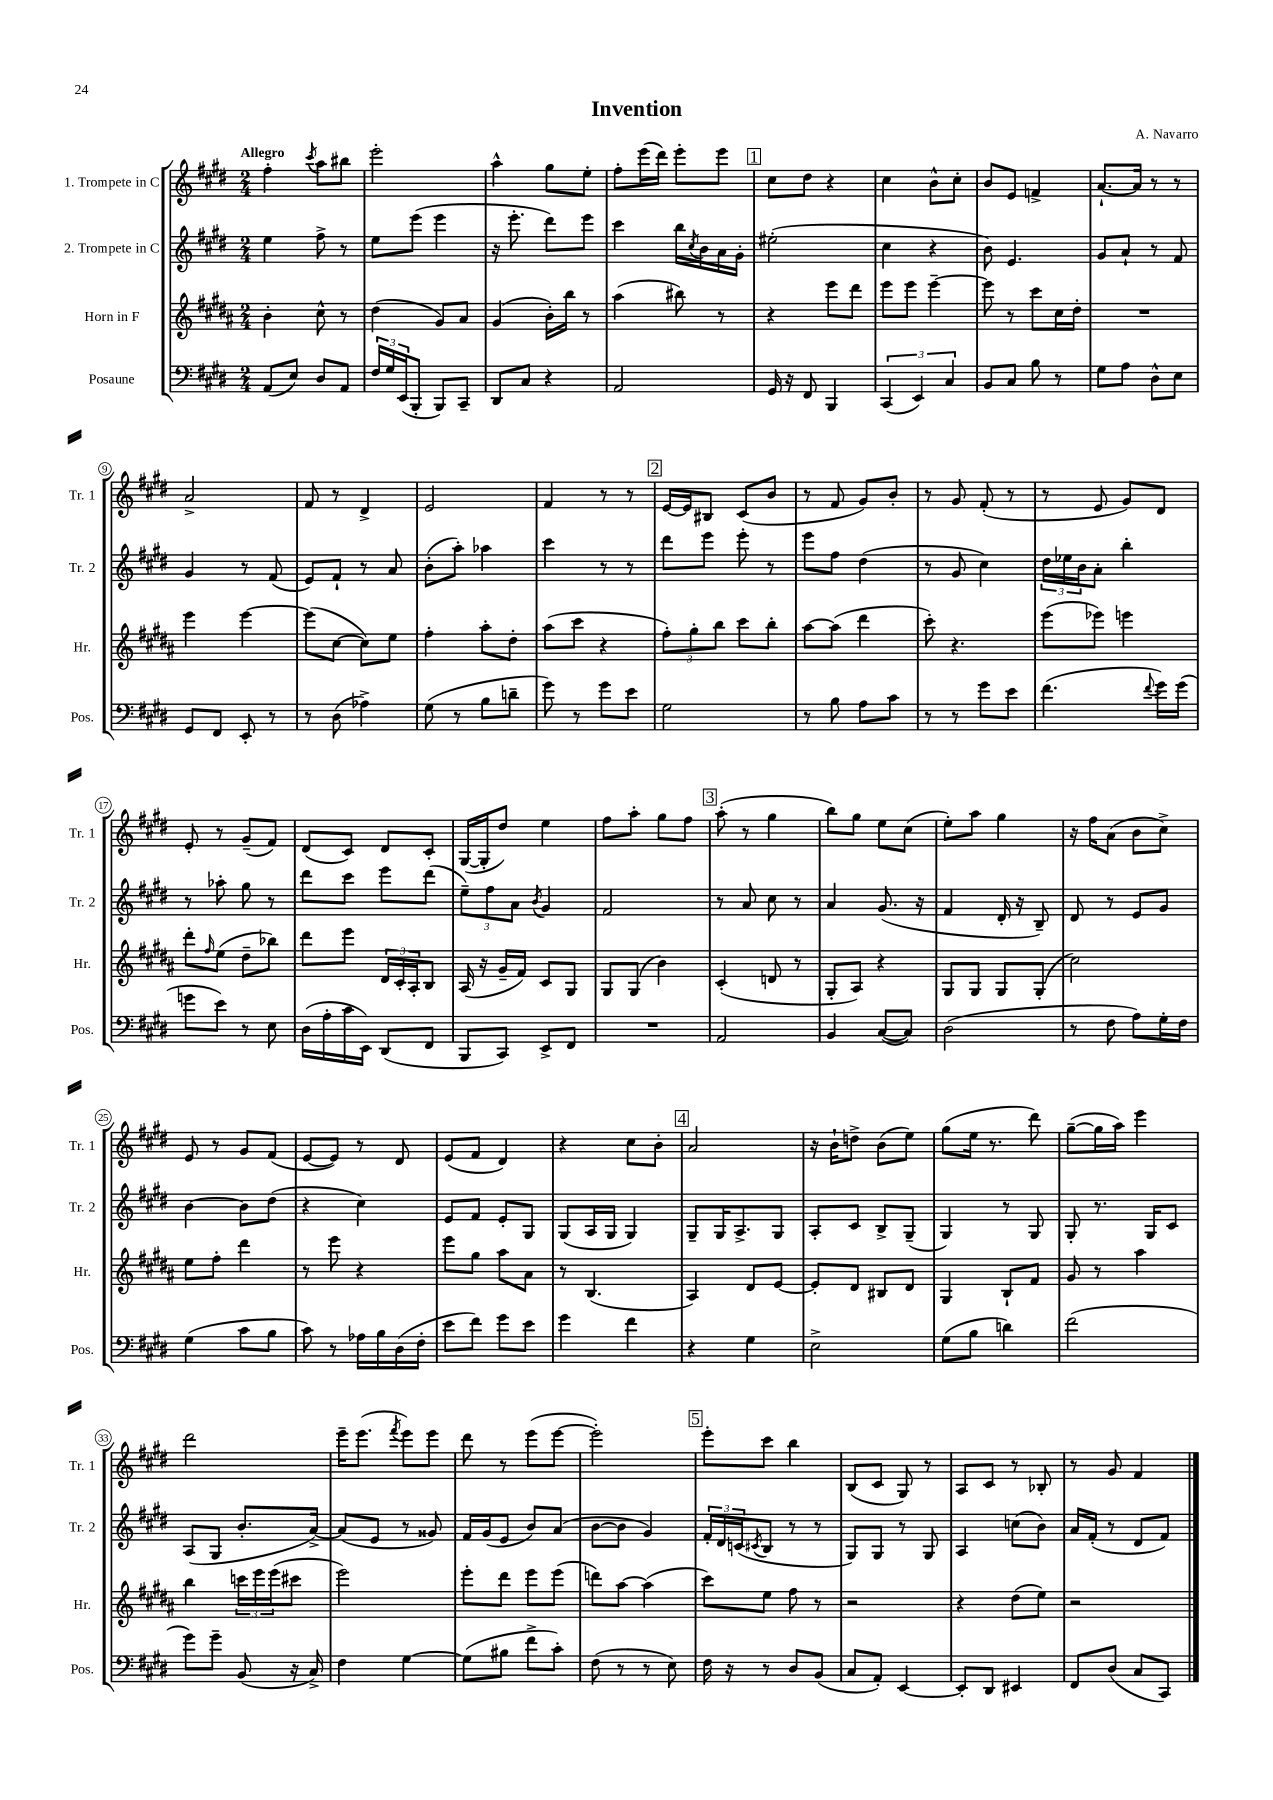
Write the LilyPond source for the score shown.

\header { title = "Invention" composer = "A. Navarro" }
<<
\new StaffGroup <<
\new Staff = "s0" \with { instrumentName = "1. Trompete in C" shortInstrumentName = "Tr. 1" } {
    \clef treble \key e \major \numericTimeSignature \time 2/4 \tempo "Allegro"
    fis''4-. \acciaccatura { cis'''8 } a''8 bis''8 |
    e'''2-. |
    a''4-^ gis''8 e''8-. |
    fis''8-. e'''16( dis'''16) e'''8-. e'''8 |
    \mark \markup { \box "1" } cis''8 dis''8 r4 |
    cis''4 b'8-^ cis''8-. |
    b'8 e'8 f'4-> |
    a'8.~-! a'16 r8 r8 |
    a'2-> |
    fis'8 r8 dis'4-> |
    e'2 |
    fis'4 r8 r8 |
    \mark \markup { \box "2" } e'16~ e'16 bis8 cis'8( b'8 |
    r8 fis'8 gis'8) b'8-. |
    r8 gis'8 fis'8-.( r8 |
    r8 e'8 gis'8) dis'8 |
    e'8-. r8 gis'8--( fis'8) |
    dis'8( cis'8) dis'8 cis'8-. |
    gis16~( gis16-. dis''8) e''4 |
    fis''8 a''8-. gis''8 fis''8 |
    \mark \markup { \box "3" } a''8-.( r8 gis''4 |
    b''8) gis''8 e''8 cis''8( |
    e''8-.) a''8 gis''4 |
    r16 fis''16 a'8( b'8 cis''8->) |
    e'8 r8 gis'8 fis'8( |
    e'8~ e'8) r8 dis'8 |
    e'8( fis'8 dis'4) |
    r4 cis''8 b'8-. |
    \mark \markup { \box "4" } a'2 |
    r16 b'16-! d''8-> b'8( e''8) |
    gis''8( e''16 r8. dis'''8) |
    gis''8~--( gis''16 a''16) e'''4 |
    dis'''2 |
    e'''16-- e'''8.( \acciaccatura { fis'''8 } e'''8) e'''8 |
    dis'''8 r8 e'''8( e'''8~ |
    e'''2-.) |
    \mark \markup { \box "5" } e'''8-. cis'''8 b''4 |
    b8( cis'8 gis8) r8 |
    a8 cis'8 r8 bes8-. |
    r8 gis'8 fis'4 \bar "|." |
}
\new Staff = "s1" \with { instrumentName = "2. Trompete in C" shortInstrumentName = "Tr. 2" } {
    \clef treble \key e \major \numericTimeSignature \time 2/4
    e''4 fis''8-> r8 |
    e''8 e'''8( e'''4 |
    r16 e'''8.-. dis'''8) e'''8 |
    cis'''4 b''16 \acciaccatura { cis''8 } b'16 a'16 gis'16-. |
    \mark \markup { \box "1" } eis''2-.( |
    cis''4 r4 |
    b'8) e'4. |
    gis'8 a'8-! r8 fis'8 |
    gis'4 r8 fis'8( |
    e'8) fis'8-! r8 a'8 |
    b'8-.( a''8-.) aes''4 |
    cis'''4 r8 r8 |
    \mark \markup { \box "2" } dis'''8 e'''8 e'''8-. r8 |
    e'''8 fis''8 dis''4( |
    r8 gis'8 cis''4) |
    \tuplet 3/2 { dis''16 ees''16 b'16 } a'8-. b''4-. |
    r8 aes''8-. gis''8 r8 |
    dis'''8 cis'''8 e'''8 dis'''8( |
    \tuplet 3/2 { e''8--) fis''8 a'8 } \acciaccatura { b'8 } gis'4 |
    fis'2 |
    \mark \markup { \box "3" } r8 a'8 cis''8 r8 |
    a'4 gis'8.( r16 |
    fis'4 dis'16-. r16 b8--) |
    dis'8 r8 e'8 gis'8 |
    b'4~ b'8 dis''8( |
    r4 cis''4) |
    e'8 fis'8 e'8-. gis8 |
    gis8( a16 gis16 gis4) |
    \mark \markup { \box "4" } gis8-- gis16 a8.-> gis8 |
    a8-. cis'8 b8-> gis8--( |
    gis4) r8 gis8 |
    gis8-. r8. gis16 cis'8 |
    a8( gis8 b'8.-. a'16~->) |
    a'8( e'8 r8 gisis'8) |
    fis'16 gis'16( e'8 b'8) a'8( |
    b'8~ b'8 gis'4) |
    \mark \markup { \box "5" } \tuplet 3/2 { fis'16-. dis'16 c'16( } \acciaccatura { cis'8 } b8 r8 r8 |
    gis8) gis8 r8 gis8 |
    a4 c''8( b'8) |
    a'16 fis'16-.( r8 dis'8 fis'8) \bar "|." |
}
\new Staff = "s2" \with { instrumentName = "Horn in F" shortInstrumentName = "Hr." } {
    \clef treble \key b \major \numericTimeSignature \time 2/4
    b'4-. cis''8-^ r8 |
    dis''4( gis'8) ais'8 |
    gis'4( b'16-.) b''16 r8 |
    ais''4( bis''8) r8 |
    \mark \markup { \box "1" } r4 e'''8 dis'''8 |
    e'''8 e'''8 e'''4~-- |
    e'''8 r8 cis'''8 cis''16 dis''16-. |
    R2 |
    e'''4 e'''4~ |
    e'''8( cis''8~ cis''8) e''8 |
    fis''4-. ais''8-. dis''8-. |
    ais''8( cis'''8 r4 |
    \mark \markup { \box "2" } \tuplet 3/2 { fis''8-.) gis''8-. b''8 } cis'''8 b''8-. |
    ais''8~ ais''8( dis'''4 |
    cis'''8-.) r4. |
    e'''8( ees'''8) e'''4 |
    dis'''8-. \grace { fis''16 } e''8( dis''8-- bes''8) |
    dis'''8 e'''8 \tuplet 3/2 { dis'16 cis'16-. ais16-. } b8 |
    ais16( r16 gis'16-- fis'16) cis'8 gis8 |
    gis8 gis8( b'4) |
    \mark \markup { \box "3" } cis'4-.( d'8 r8 |
    gis8-. ais8) r4 |
    gis8 gis8 gis8 gis8-.( |
    cis''2) |
    e''8 fis''8-. dis'''4 |
    r8 e'''8 r4 |
    e'''8 gis''8 ais''8 ais'8 |
    r8 b4.( |
    \mark \markup { \box "4" } ais4) dis'8 e'8~ |
    e'8-. dis'8 bis8 dis'8 |
    gis4 b8-! fis'8 |
    gis'8 r8 ais''4 |
    b''4 \tuplet 3/2 { c'''16 e'''16 e'''16( } cis'''8 |
    e'''2) |
    e'''8-. dis'''8 e'''8 e'''8( |
    d'''8) ais''8~ ais''4( |
    \mark \markup { \box "5" } cis'''8) e''8 fis''8 r8 |
    r2 |
    r4 dis''8( e''8) |
    r2 \bar "|." |
}
\new Staff = "s3" \with { instrumentName = "Posaune" shortInstrumentName = "Pos." } {
    \clef bass \key e \major \numericTimeSignature \time 2/4
    a,8( e8) dis8 a,8 |
    \tuplet 3/2 { fis16 gis16 e,16( } b,,8-. b,,8) cis,8-- |
    dis,8 cis8 r4 |
    a,2 |
    \mark \markup { \box "1" } gis,16 r16 fis,8 b,,4 |
    \tuplet 3/2 { cis,4( e,4) cis4 } |
    b,8 cis8 b8 r8 |
    gis8 a8 dis8-^ e8 |
    gis,8 fis,8 e,8-. r8 |
    r8 dis8( aes4->) |
    gis8( r8 b8 d'8-- |
    gis'8) r8 gis'8 e'8 |
    \mark \markup { \box "2" } gis2 |
    r8 b8 a8 cis'8 |
    r8 r8 gis'8 e'8 |
    fis'4.( \appoggiatura { fis'8 } gis'16) gis'16( |
    g'8 e'8) r8 e8 |
    dis16( a16-. cis'16 e,16) dis,8( fis,8 |
    b,,8 cis,8) e,8-> fis,8 |
    R2 |
    \mark \markup { \box "3" } a,2 |
    b,4 cis8~( cis8) |
    dis2( |
    r8 fis8 a8) gis16-. fis16 |
    gis4( cis'8 b8 |
    cis'8) r8 aes16 b16 dis16( fis16-. |
    e'8 fis'8) gis'8 e'8 |
    gis'4 fis'4 |
    \mark \markup { \box "4" } r4 gis4 |
    e2-> |
    gis8( b8 d'4) |
    fis'2( |
    gis'8) gis'8-- b,8( r16 cis16->) |
    fis4 gis4~ |
    gis8( bis8 fis'8-> cis'8-.) |
    fis8( r8 r8 e8) |
    \mark \markup { \box "5" } fis16 r16 r8 dis8 b,8( |
    cis8 a,8-.) e,4~ |
    e,8-. dis,8 eis,4 |
    fis,8 dis8( cis8 cis,8) \bar "|." |
}
>>
>>
\layout { \context { \Score \override BarNumber.stencil = #(make-stencil-circler 0.1 0.3 ly:text-interface::print) } }
